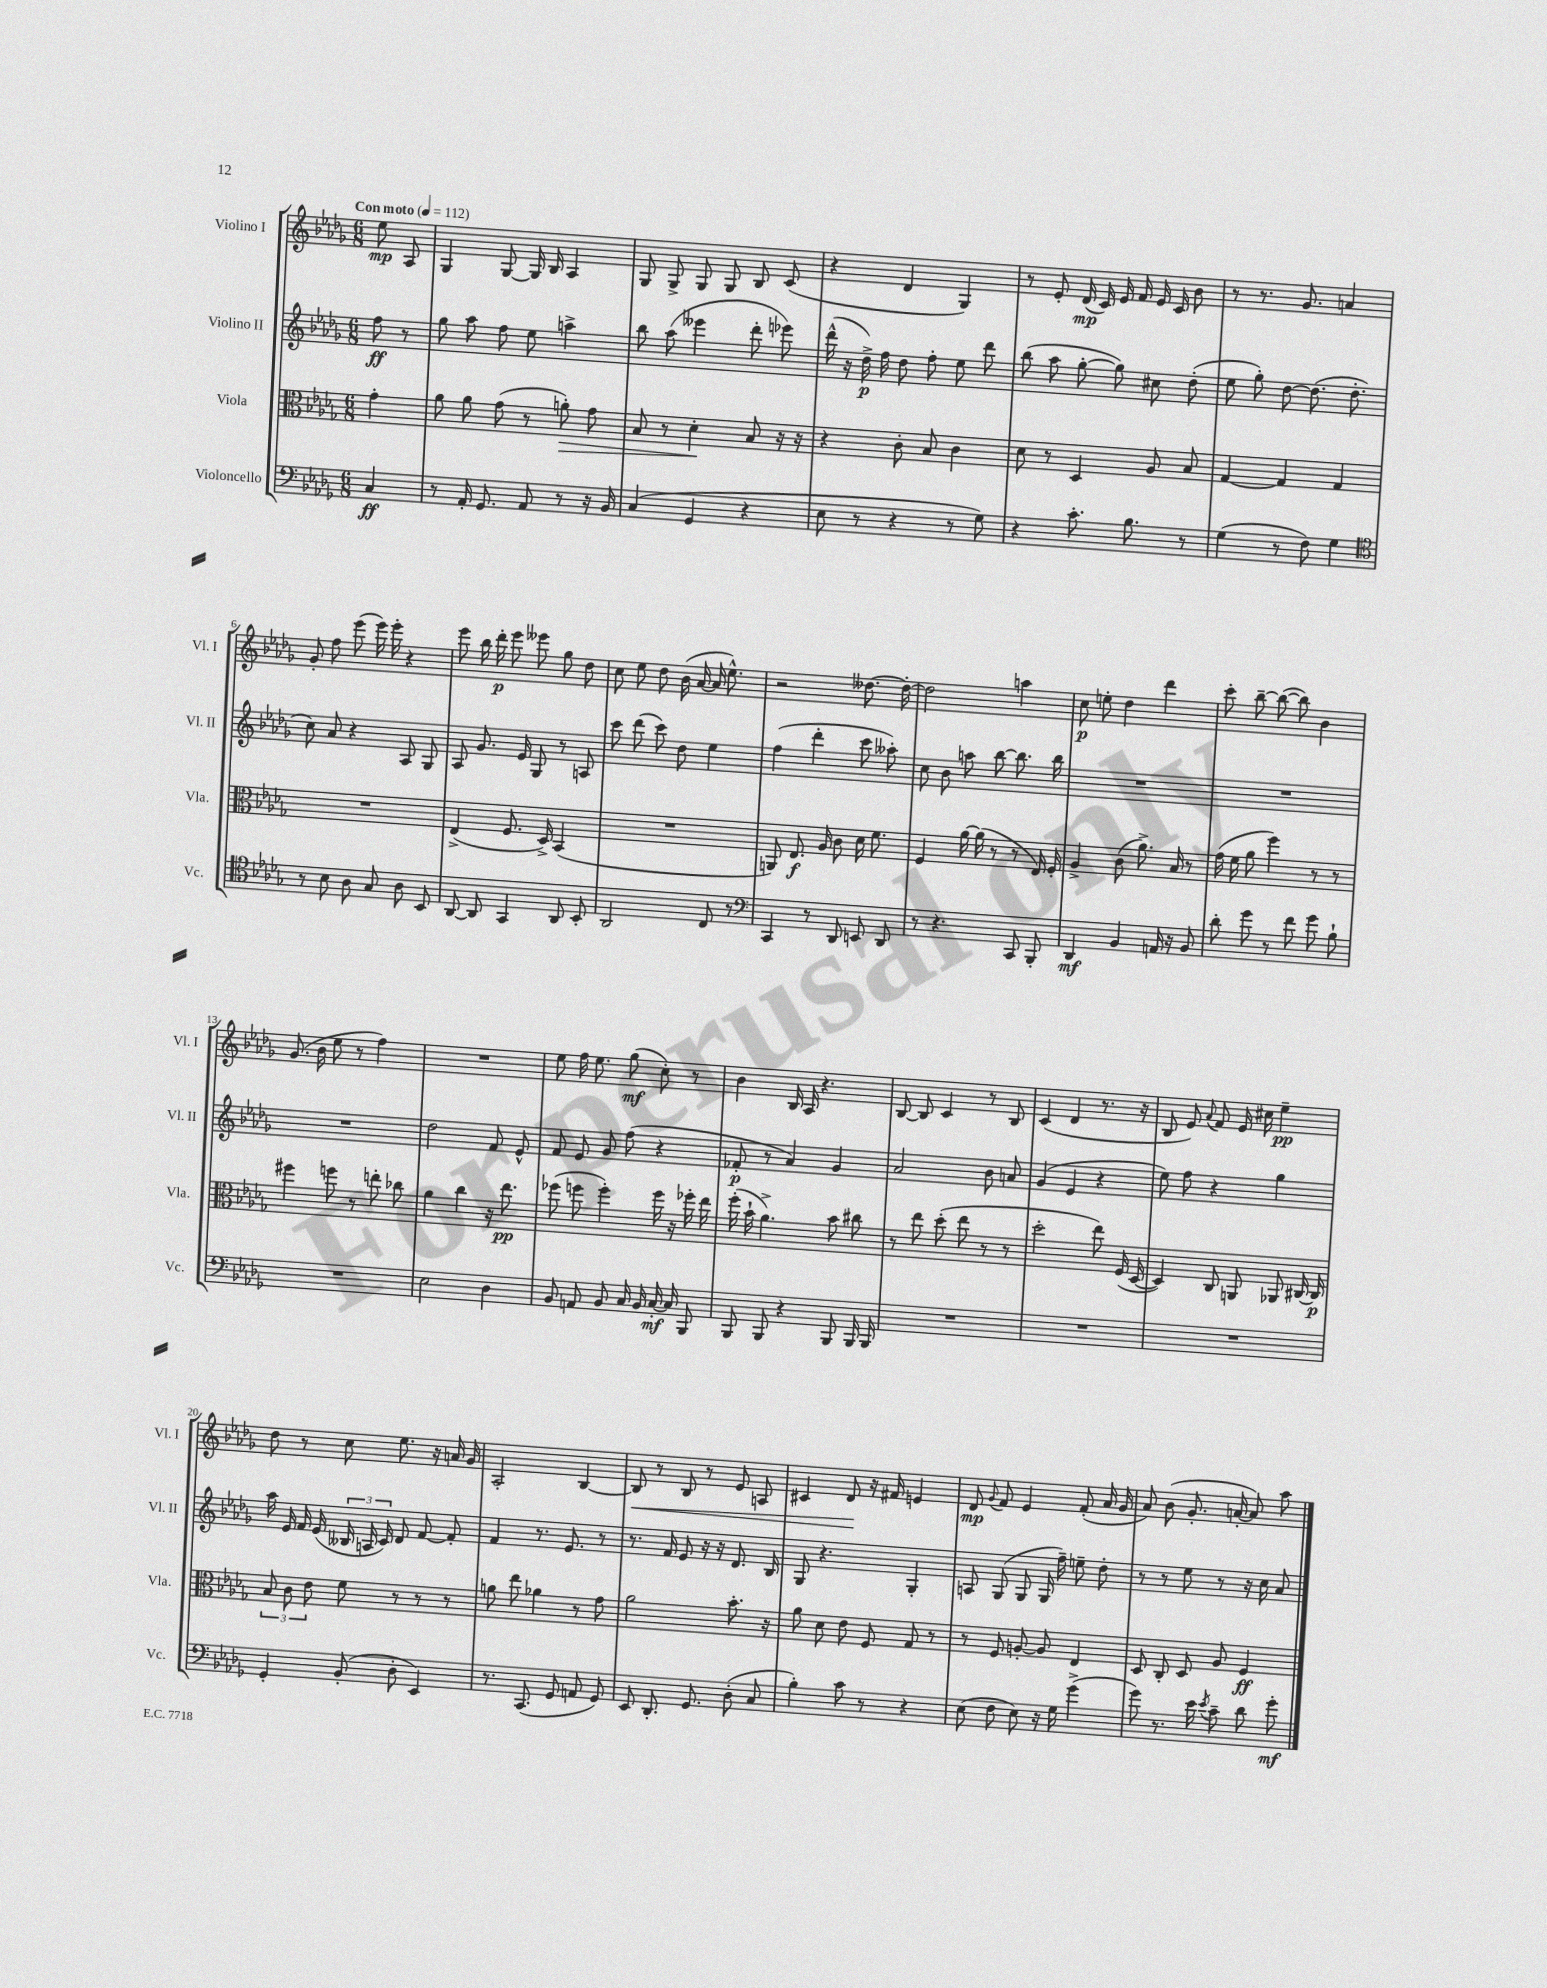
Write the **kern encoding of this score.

**kern	**kern	**kern	**kern
*staff4	*staff3	*staff2	*staff1
*clefF4	*clefC3	*clefG2	*clefG2
*k[b-e-a-d-g-]	*k[b-e-a-d-g-]	*k[b-e-a-d-g-]	*k[b-e-a-d-g-]
*M6/8	*M6/8	*M6/8	*M6/8
*MM112	*MM112	*MM112	*MM112
4C/	4g-'\	8ff\	8ee-\
.	.	8r	8A-/
=	=	=	=
8r	8a-\	8gg-\	4G-/
16AA-'/	8a-\	8aa-\	.
8.GG-/	.	.	.
.	(8g-\	8ff\	[8G-/
8AA-/	8r	8ee-\	16G-/]
.	.	.	16B-/
8r	8a'\)	4aa^\	4A-/
16r	8g-\	.	.
16BB-/	.	.	.
=	=	=	=
(4C/	8B-/	8bb-\	8G-/
.	8r	(8aa-\	8G-^/
4GG-/	4d-'\	4eee--\	8G-/
.	.	.	8G-/
4r	8B-/	8ddd-'\	8B-/
.	16r	8eee-\)	(8c/
.	16r	.	.
=	=	=	=
8E-\	4r	(16ddd-^^\	4r
.	.	16r	.
8r	.	16dd-^\)	.
.	.	16ff\	.
4r	8c'\	8dd-\	4d-/
.	8B-/	8ff'\	.
8r	4c\	8ee-\	4G-/)
8G-\)	.	8ddd-\	.
=	=	=	=
4r	8d-\	(8bb-\	8r
.	8r	8aa-\	8e-'/
8.c'\	4D-/	[8gg-'\	(16d-/
.	.	.	16c/)
.	.	8gg-\])	16e-/
8.B-\	.	.	16f/
.	8A-/	8cc#\	16e-/
.	.	.	16c/
8r	8B-/	(8dd-'\	8b-\
=	=	=	=
(4G-\	[4G-/	8ee-\	8r
.	.	8gg-'\)	8.r
8r	4G-/]	[8dd-\	.
.	.	.	8.g-/
8F\)	.	(8.dd-\]	.
4G-\	4G-/	.	4a/
.	.	8.dd-'\	.
=	=	=	=
*clefC4	*	*	*
8r	2.r	8cc\)	8g-'/
8B-\	.	8a-/	8ff\
8A-\	.	4r	(8eee-\
8G-/	.	.	16eee-\)
.	.	.	16eee-'\
8A-\	.	8A-/	4r
8BB-/	.	8G-/	.
=	=	=	=
[8AA-/	(4E-^/	8A-/	8eee-\
8AA-/]	.	8.g-/	16bb-\
.	.	.	16ddd-'\
4GG-/	8.F/	.	8eee-\
.	.	16e-/	.
.	.	8G-/	8eee--\
.	16D-^/)	.	.
8AA-/	(4BB-/	8r	8gg-\
8BB-'/	.	8A/	8dd-\
=	=	=	=
2AA-/	2.r	8ccc\	8cc\
.	.	(8ddd-\	8ee-\
.	.	8ccc\)	8dd-\
.	.	8dd-\	(16b-\
.	.	.	[16a-/
8C/	.	4ee-\	16a-/]
.	.	.	8.ee-^^\)
8r	.	.	.
=	=	=	=
*clefF4	*	*	*
4CC/	8AA/)	(4ff\	2r
.	8.E-/	.	.
8r	.	4ddd-'\	.
.	16A-/	.	.
8DD-/	8c\	.	.
8EE/	16d-\	8ccc\	[8.dd--\
.	8.f\	.	.
8DD-/	.	8aa--'\)	.
.	.	.	16dd--'\_
=	=	=	=
8r	4F/	8cc\	2dd--\]
4.r	.	8b-\	.
.	[16a-\	8aa\	.
.	(16a-\]	.	.
.	8r	[8bb-\	.
8CC/	8r	8.bb-\]	4aa\
8BBB-'/	16E-/)	.	.
.	16F'/	16bb-\	.
=	=	=	=
4DD-/	4A-^/	2.r	8cc\
.	.	.	8ee'\
4BB-/	(8c\	.	4dd-\
.	8.a-^\)	.	.
16AA/	.	.	4ddd-\
16r	16B-/	.	.
8BB-/	8r	.	.
=	=	=	=
8d-'\	(16g-\	2.r	8ccc'\
.	16f\	.	.
8g-\	8a-\	.	[8bb-~\
8r	4ff\)	.	(8bb-\_
8f\	.	.	8bb-\])
8g-\	8r	.	4b-\
8B-`\	8r	.	.
=	=	=	=
2.r	4ff#\	2.r	(8.g-/
.	.	.	16b-\
.	8ff\	.	8ee-\
.	8r	.	8r
.	8ee'\	.	4ff\)
.	8cc-\	.	.
=	=	=	=
2E-\	4a-\	2dd-\	2.r
.	4cc\	.	.
4D-\	16r	8f/	.
.	8.ee-\	.	.
.	.	8e-^^/	.
=	=	=	=
8BB-/	(8ff-\	8f/	8ee-\
8AA/	8ff\	8e-/	16ff\
.	.	.	8.ee-\
8BB-/	4ff'\)	8g-/	.
16C/	.	(8ff\	(8gg-\
16BB-/	.	.	.
[16C'/	16ff\	4r	8cc'\)
16C/]	16r	.	.
8BBB-/	16ff-'\	.	8r
.	16ee-\	.	.
=	=	=	=
8BBB-/	(16ff'\	8f-'/	4b-\
.	16b-`\	.	.
8BBB-/	4.a-^\)	8r	.
4r	.	4a-/)	16B-/
.	.	.	16A-/
.	.	.	4.r
8BBB-/	8b-\	4g-/	.
16BBB-/	8cc#\	.	.
16BBB-/	.	.	.
=	=	=	=
2.r	8r	2a-/	[8B-/
.	8ee-\	.	8B-/]
.	(8dd-'\	.	4c/
.	8ee-\	.	.
.	8r	8b-\	8r
.	8r	8a/	8B-/
=	=	=	=
2.r	2dd-'\	(4g-/	(4c/
.	.	4e-/	4d-/
.	8ee-\)	4r	8.r
.	(16F/	.	.
.	[16D-/	.	16r
=	=	=	=
2.r	4D-/])	8ee-\)	8B-/
.	.	8ff\	8e-/)
.	.	.	8qqa-/
.	8C/	4r	8f/
.	8AA/	.	16e-/
.	.	.	16cc#\
.	8AA-/	4gg-\	4ee-~\
.	[16C#/	.	.
.	16C#/]	.	.
=	=	=	=
4GG-'/	12B-/	16aa-\	8dd-\
.	.	16e-/	.
.	12c\	.	.
.	.	16f/	8r
.	12e-\	.	.
.	.	(16e-/	.
(8BB-'/	8f\	24B--/	8cc\
.	.	24A/	.
.	.	24c/)	.
8D-'\	8r	8d-/	8.ee-\
4EE-/)	8r	[8f/	.
.	.	.	16r
.	8r	8f'/]	16a/
.	.	.	16g-/
=	=	=	=
8.r	8a\	4f/	2A-'/
.	8ee-\	.	.
(8.CC/	.	.	.
.	4a-\	8.r	.
8GG-/	.	.	.
.	.	8.e-/	.
8AA/	8r	.	[4B-/
8GG-/)	8g-\	8r	.
=	=	=	=
8EE-/	2a-\	8.r	8B-/]
8.DD-'/	.	.	8r
.	.	16f/	.
.	.	8e-/	8B-/
8.GG-/	.	.	.
.	.	16r	8r
.	.	16r	.
(8D-'\	8.b-'\	8.d-/	8e-/
8C/	.	.	8A/
.	16r	16B-/	.
=	=	=	=
4B-'\)	8a-\	8G-/	4c#/
.	8d-\	4.r	.
8c\	8e-\	.	8d-/
8r	8F/	.	16r
.	.	.	16f#/
4r	8G-/	4G-'/	4e/
.	8r	.	.
=	=	=	=
(8E-\	8r	8A/	8d-/
.	.	.	8qqg-/
8F\	8F/	(8G-/	8f/
8E-\)	[8A'/	8G-/	4e-/
16r	8A/]	16G-/	.
16G-\	.	16ff~\)	.
(4g-^\	4E-/	8ee~\	(8f'/
.	.	8dd-'\	16a-/
.	.	.	16g-/
=	=	=	=
8g-\)	8D-/	8r	8a-/)
8.r	8C'/	8r	(8b-\
.	8D-/	8ee-\	8.g-'/
16e-\	.	.	.
8qe-/	.	.	.
8c~\	8A-/	8r	.
.	.	.	[16a'/
8d-\	4F/	16r	8a/])
.	.	16cc\	.
8g-'\	.	8a-/	8aa-\
==	==	==	==
*-	*-	*-	*-
